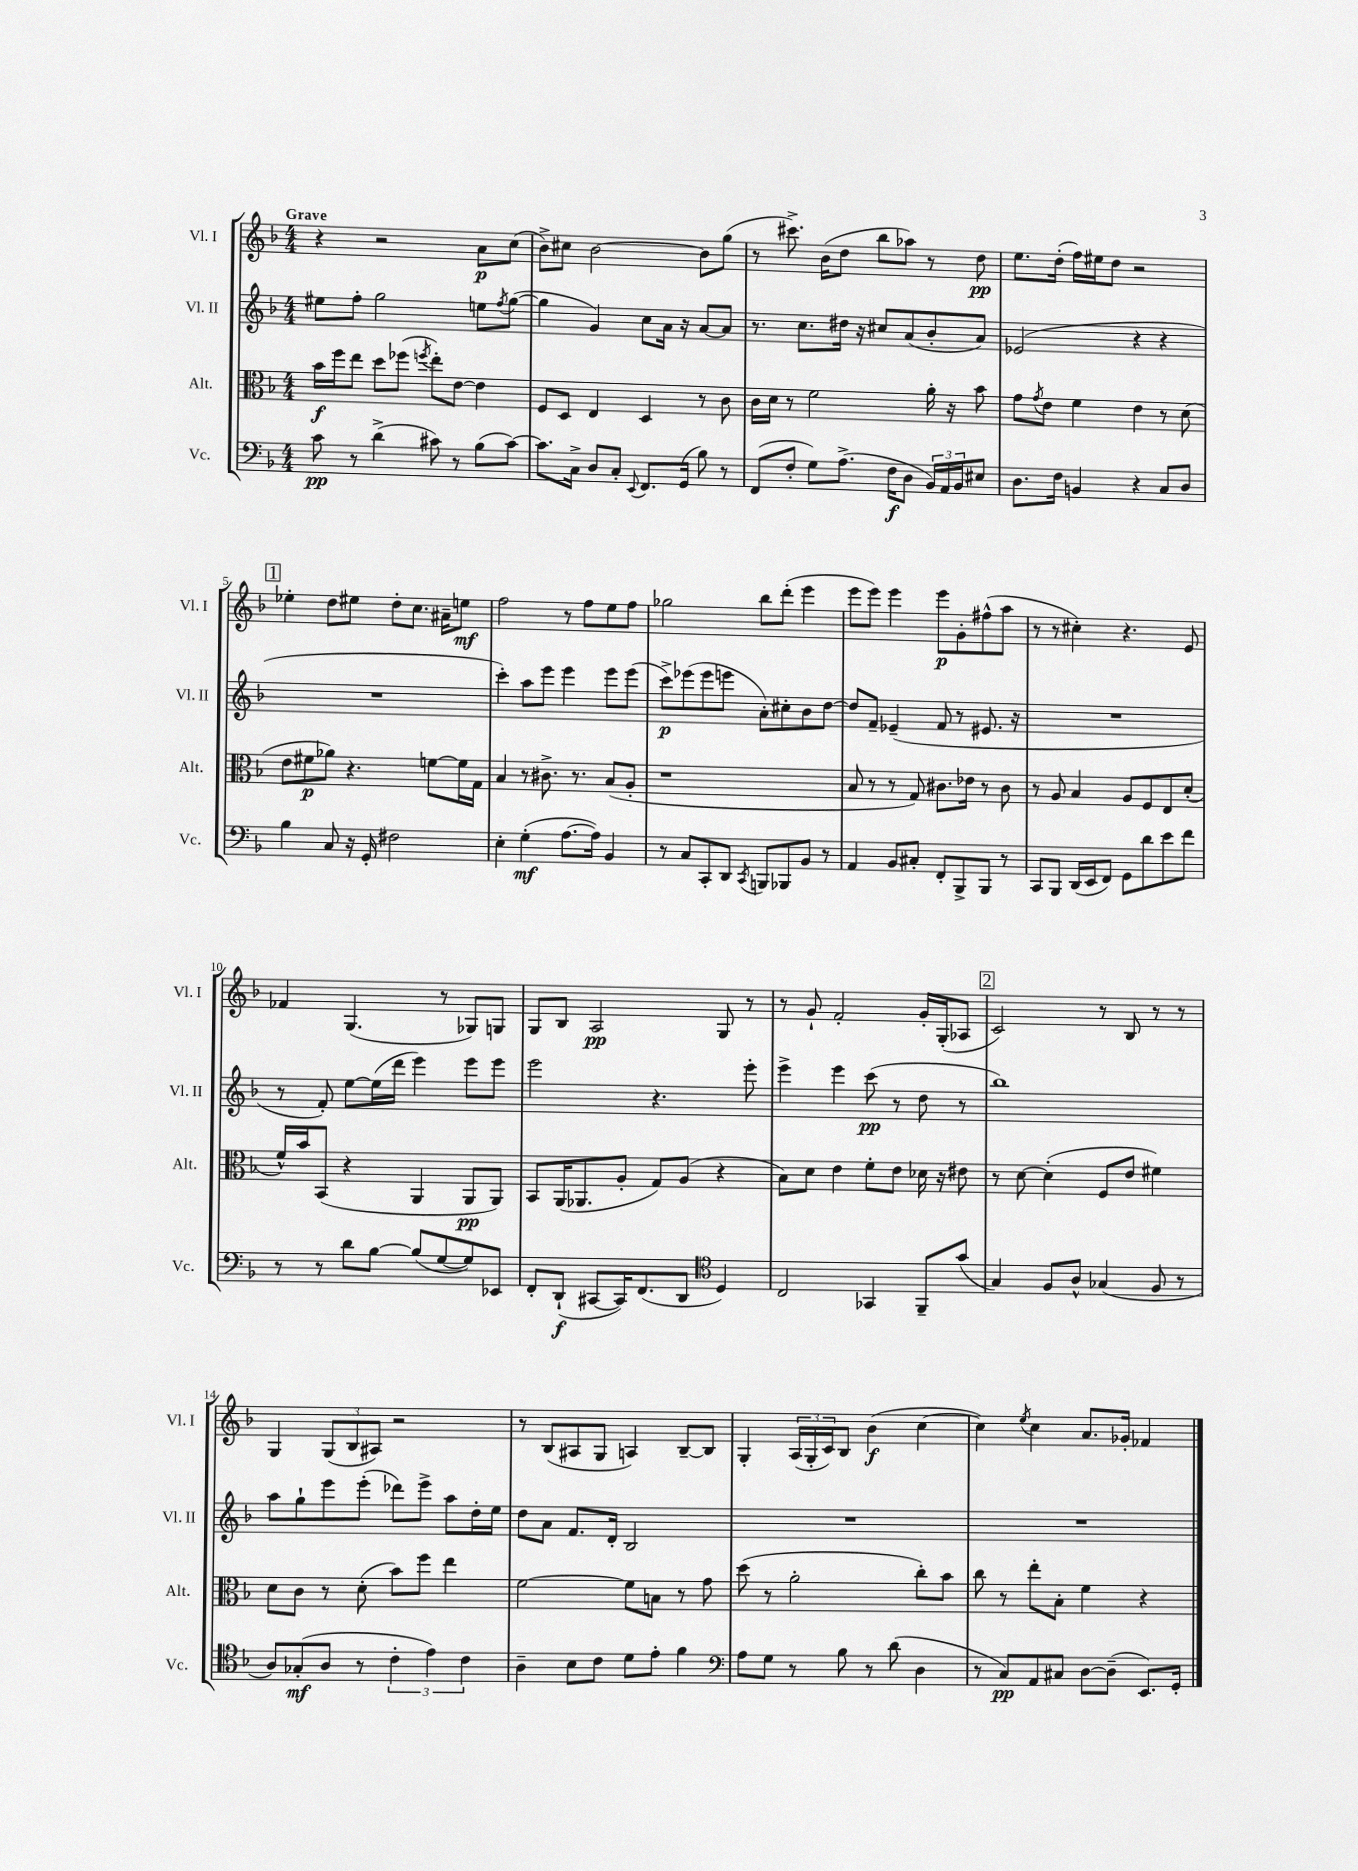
<<
\new StaffGroup <<
\new Staff = "s0" \with { instrumentName = "Vl. I" shortInstrumentName = "Vl. I" } {
    \clef treble \key f \major \numericTimeSignature \time 4/4 \tempo "Grave"
    r4 r2 a'8\p c''8( |
    bes'8->) cis''8 bes'2~ bes'8 g''8( |
    r8 cis'''8.->) bes'16( d''8 bes''8 aes''8) r8 d''8\pp |
    e''8. d''16-.( f''16) eis''16 d''8 r2 |
    \mark \markup { \box "1" } ees''4-. d''8 eis''8 d''8-. c''8. ais'16-- e''8\mf |
    f''2 r8 f''8 e''8 f''8 |
    ges''2 bes''8 d'''8-.( e'''4 |
    e'''8 e'''8) e'''4 e'''8\p g'8-. fis''8-^( a''8 |
    r8 r8 cis''4-.) r4. e'8 |
    fes'4 g4.( r8 ges8) g8 |
    g8 bes8 a2\pp g8 r8 |
    r8 g'8-! f'2-. g'16-. g16-.( aes8 |
    \mark \markup { \box "2" } c'2) r8 bes8 r8 r8 |
    g4 \tuplet 3/2 { g8( bes8 ais8) } r2 |
    r8 bes8( ais8 g8 a4) bes8~-- bes8 |
    g4-. \tuplet 3/2 { a16( g16-. c'16) } bes8 bes'4\f( c''4~ |
    c''4) \acciaccatura { e''8 } c''4 a'8. ges'16-. fes'4 \bar "|." |
}
\new Staff = "s1" \with { instrumentName = "Vl. II" shortInstrumentName = "Vl. II" } {
    \clef treble \key f \major \numericTimeSignature \time 4/4
    eis''8 f''8-. g''2 e''8 \acciaccatura { f''8 } g''8~( |
    g''4 g'4) c''8 a'16 r16 a'8~ a'8 |
    r8. c''8. dis''16 r16 cis''8 a'8( bes'8-. a'8) |
    ees'2( r4 r4 |
    \mark \markup { \box "1" } R1 |
    c'''4-.) a''8 e'''8 e'''4 e'''8 e'''8( |
    c'''8->\p) ees'''8( ees'''8 e'''8 a'8-.) cis''8-. bes'8 d''8~ |
    d''8 f'8-- ees'4--( f'8 r8 eis'8. r16 |
    R1 |
    r8 f'8-.) e''8~ e''16( d'''16 e'''4) e'''8 e'''8 |
    e'''2 r4. e'''8-. |
    e'''4-> e'''4 c'''8\pp( r8 d''8 r8 |
    \mark \markup { \box "2" } bes''1) |
    a''8 g''8-! e'''8 e'''8-.( des'''8) e'''8-> a''8 d''16-. e''16 |
    d''8 a'8 f'8. d'16-. bes2 |
    R1 |
    R1 \bar "|." |
}
\new Staff = "s2" \with { instrumentName = "Alt." shortInstrumentName = "Alt." } {
    \clef alto \key f \major \numericTimeSignature \time 4/4
    bes'16\f f''16 e''8 d''8 fes''8( \acciaccatura { f''8 } e''8-.) e'8~ e'4 |
    f8 d8 e4 d4 r8 c'8 |
    c'16 d'16 r8 f'2 a'16-. r16 bes'8 |
    g'8 \acciaccatura { g'8 } e'8 f'4 e'4 r8 d'8( |
    \mark \markup { \box "1" } e'8 fis'8\p aes'8) r4. f'8~ f'16 g16 |
    bes4 r8 cis'8.-> r8. bes8( a8-. |
    r1 |
    bes8 r8 r8 g8) cis'8. ees'16 r8 cis'8 |
    r8 a8 bes4 a8 f8 e8 d'8-.( |
    f'16-^) bes'16 bes,8( r4 a,4 a,8\pp a,8) |
    bes,8 a,16( aes,8. a8-. g8) a8( r4 |
    bes8) d'8 e'4 f'8-. e'8 des'16 r16 eis'8 |
    \mark \markup { \box "2" } r8 d'8~ d'4-.( f8 e'8 fis'4) |
    d'8 c'8 r8 d'8-.( bes'8) f''8 e''4 |
    f'2~ f'8 b8 r8 g'8 |
    d''8( r8 a'2-. c''8-.) bes'8 |
    c''8 r8 e''8-. bes8-. f'4 r4 \bar "|." |
}
\new Staff = "s3" \with { instrumentName = "Vc." shortInstrumentName = "Vc." } {
    \clef bass \key f \major \numericTimeSignature \time 4/4
    c'8\pp r8 d'4->( cis'8) r8 bes8( cis'8~) |
    cis'8. c16-> d8 c8-. \appoggiatura { e,8 } f,8. g,16( bes8) r8 |
    f,8( f8-. g8) a8.->( f16\f d8 \tuplet 3/2 { bes,16) a,16 bes,16 } eis8 |
    d8. f16 b,4 r4 c8 d8 |
    \mark \markup { \box "1" } bes4 c8 r16 g,16-. fis2 |
    e4-. g4-.\mf( a8.~ a16) bes,4 |
    r8 c8 c,8-. d,8 \acciaccatura { c,8 } b,,8 bes,,8 bes,8 r8 |
    a,4 bes,8 cis8-. f,8-. bes,,8-> bes,,8 r8 |
    c,8 bes,,8 d,16( e,16 f,8) g,8 d'8 e'8 f'8 |
    r8 r8 d'8 bes8~ bes8( g8~ g8) ees,8 |
    f,8-. d,8-!\f( cis,8~ cis,16) f,8.( d,8 \clef tenor d4) |
    c2 ges,4 f,8-- g'8( |
    \mark \markup { \box "2" } g4) f8 a8-^ ges4( f8 r8 |
    a8) ges8-.\mf( a8 r8 \tuplet 3/2 { c'4-. e'4) c'4 } |
    a4-- bes8 c'8 d'8 e'8-. f'4 |
    \clef bass a8 g8 r8 bes8 r8 d'8( d4 |
    r8 c8\pp) a,8 cis8 d8~ d8--( e,8.) g,16-. \bar "|." |
}
>>
>>
